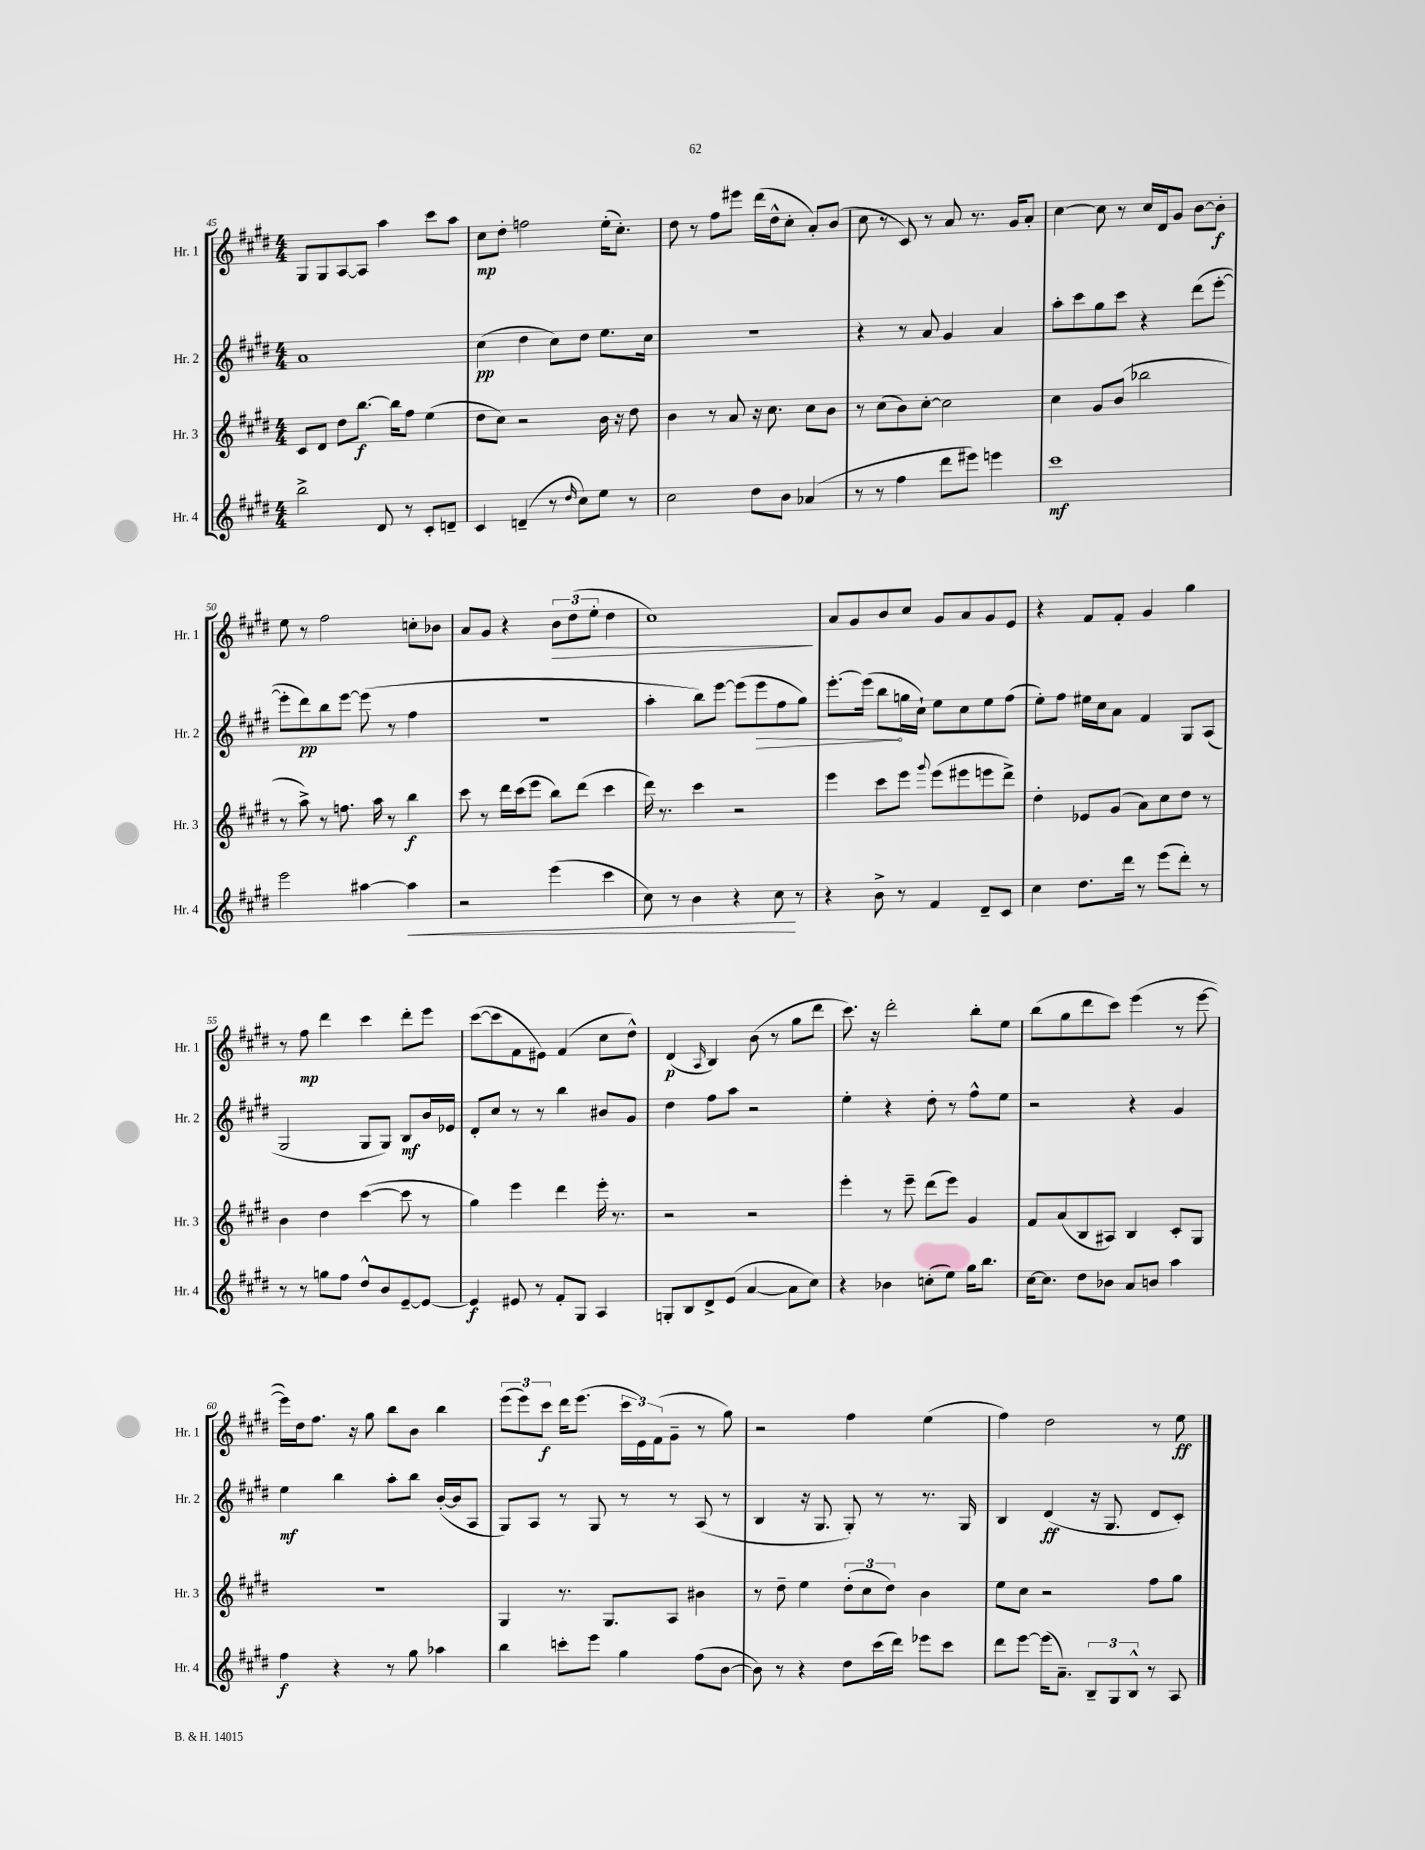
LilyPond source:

<<
\new StaffGroup <<
\new Staff = "s0" \with { instrumentName = "Hr. 1" shortInstrumentName = "Hr. 1" } {
    \clef treble \key e \major \numericTimeSignature \time 4/4
    gis8 gis8 a8~ a8 a''4 cis'''8 a''8 |
    cis''8\mp dis''8-. f''2 e''16-.( cis''8.-.) |
    dis''8 r8 fis''8 eis'''8 dis'''16( dis''16-^ cis''8-. a'8-.) b'8( |
    cis''8 r8 cis'8) r8 a'8 r8. gis'16 a'8-. |
    cis''4~ cis''8 r8 cis''16 dis'16 gis'8 b'8~ b'8-.\f |
    e''8 r8 fis''2 c''8-. bes'8 |
    a'8 gis'8 r4 \tuplet 3/2 { b'8\> dis''8( e''8-. } dis''4 |
    cis''1\!) |
    a'8 gis'8 b'8 cis''8 gis'8 a'8 gis'8 e'8 |
    r4 fis'8 fis'8-. gis'4 gis''4 |
    r8 fis''8\mp dis'''4 cis'''4 dis'''8-. e'''8 |
    cis'''8~( cis'''8 fis'8 eis'8) fis'4( cis''8 dis''8-^) |
    dis'4\p( \grace { a16 } b4) b'8( r8 gis''8 dis'''8 |
    cis'''8.) r16 dis'''2-. b''8-. e''8 |
    b''8( gis''8 dis'''8 cis'''8) e'''4( r8 e'''8~ |
    e'''16) dis''16 fis''8. r16 gis''8 b''8 b'8 b''4 |
    \tuplet 3/2 { e'''8( e'''8) cis'''8\f } dis'''16 e'''8.( \tuplet 3/2 { cis'''16 e'16) fis'16( } gis'8-- r8 gis''8) |
    r2 fis''4 e''4( |
    fis''4) dis''2 r8 e''8\ff \bar "|." |
}
\new Staff = "s1" \with { instrumentName = "Hr. 2" shortInstrumentName = "Hr. 2" } {
    \clef treble \key e \major \numericTimeSignature \time 4/4
    a'1 |
    cis''4\pp( dis''4 cis''8) dis''8 e''8. cis''16 |
    r1 |
    r4 r8 a'8 gis'4 a'4 |
    a''8-. cis'''8 gis''8 cis'''8 r4 dis'''8( e'''8~-. |
    e'''8-. dis'''8\pp) b''8 e'''8~ e'''8( r8 fis''4 |
    R1 |
    a''4-. b''8) e'''8~ e'''8( \once \override Hairpin.circled-tip = ##t e'''8\> fis''8 gis''8) |
    e'''8.~-. e'''16( b''8\! g''16 cis''16-!) e''8 cis''8 e''8 fis''8( |
    e''8-.) fis''8 eis''16 cis''16 a'8 fis'4 gis8 a8( |
    gis2 gis8 gis8) b8\mf b'16 ees'16 |
    dis'8-. cis''8 r8 r8 b''4 bis'8 gis'8 |
    dis''4 fis''8 a''8 r2 |
    e''4-. r4 dis''8-. r8 fis''8-^ e''8 |
    r2 r4 gis'4 |
    e''4\mf b''4 a''8-. b''8 b'16~-.( b'16 a8 |
    gis8) a8 r8 gis8 r8 r8 a8( r8 |
    b4 r16 gis8. gis8-.) r8 r8. gis16 |
    b4 dis'4\ff( r16 gis8. dis'8 cis'8-.) \bar "|." |
}
\new Staff = "s2" \with { instrumentName = "Hr. 3" shortInstrumentName = "Hr. 3" } {
    \clef treble \key e \major \numericTimeSignature \time 4/4
    cis'8 dis'8 dis''8 b''8.~\f b''16 fis''8 e''4( |
    dis''8 cis''8) r2 b'16 r16 dis''8 |
    b'4 r8 a'8 r16 cis''8. cis''8 b'8 |
    r8 cis''8( b'8) cis''8~-. cis''2 |
    cis''4 gis'8 b'8( bes''2 |
    r8 a''8->) r8 f''8. a''16 r8 b''4\f |
    cis'''8 r8 dis'''16 cis'''16( e'''8 b''8) dis'''8( cis'''4 |
    dis'''16) r8. cis'''4 r2 |
    e'''4 cis'''8 e'''8 \appoggiatura { gis'''8 } e'''8( eis'''8 e'''8 dis'''8->) |
    dis''4-. ees'8 gis'8( a'8) cis''8 dis''8 r8 |
    b'4 dis''4 cis'''4~( cis'''8 r8 |
    gis''4) e'''4 dis'''4 e'''16-. r8. |
    r2 r2 |
    e'''4-. r8 e'''8-- dis'''8( e'''8) gis'4 |
    fis'8 a'8( b8 ais8) b4 cis'8-. gis8 |
    R1 |
    gis4 r8. gis8. a8 bis'4 |
    r8 dis''8-- e''4 \tuplet 3/2 { dis''8-.( cis''8 dis''8) } b'4 |
    e''8 cis''8 r2 fis''8 gis''8 \bar "|." |
}
\new Staff = "s3" \with { instrumentName = "Hr. 4" shortInstrumentName = "Hr. 4" } {
    \clef treble \key e \major \numericTimeSignature \time 4/4
    b''2-> dis'8 r8 cis'8-. d'8-- |
    cis'4 d'4--( r8 \grace { dis''16 } cis''8) e''8 r8 |
    cis''2 dis''8 b'8 aes'4( |
    r8 r8 fis''4 dis'''8 eis'''8) e'''4 |
    cis'''1\mf |
    e'''2 ais''4~ ais''4\< |
    r2 e'''4( cis'''4 |
    cis''8) r8 b'4 r4 cis''8\! r8 |
    r4 b'8-> r8 fis'4 dis'8-- cis'8 |
    cis''4 dis''8. dis'''16 r8 e'''8( dis'''8-.) r8 |
    r8 r8 g''8 fis''8 dis''8-^ b'8 e'8~-- e'8~ |
    e'4\f eis'8 r8 fis'8-. gis8 a4 |
    g8-. b8 dis'8-> e'8( a'4~ a'8 cis''8) |
    r4 bes'4 c''8-.( e''8) gis''16 b''8. |
    cis''16~ cis''8. dis''8 bes'8 a'8 b'8 a''4 |
    fis''4\f r4 r8 gis''8 aes''4 |
    b''4 c'''8-. e'''8 gis''4 fis''8( b'8~ |
    b'8) r8 r4 dis''8 cis'''16( dis'''16) ees'''8 cis'''8 |
    dis'''8 e'''8~ e'''16( a'8.--) \tuplet 3/2 { b8-- gis8 b8-^ } r8 a8 \bar "|." |
}
>>
>>
\layout { \context { \Score currentBarNumber = #45 } }
